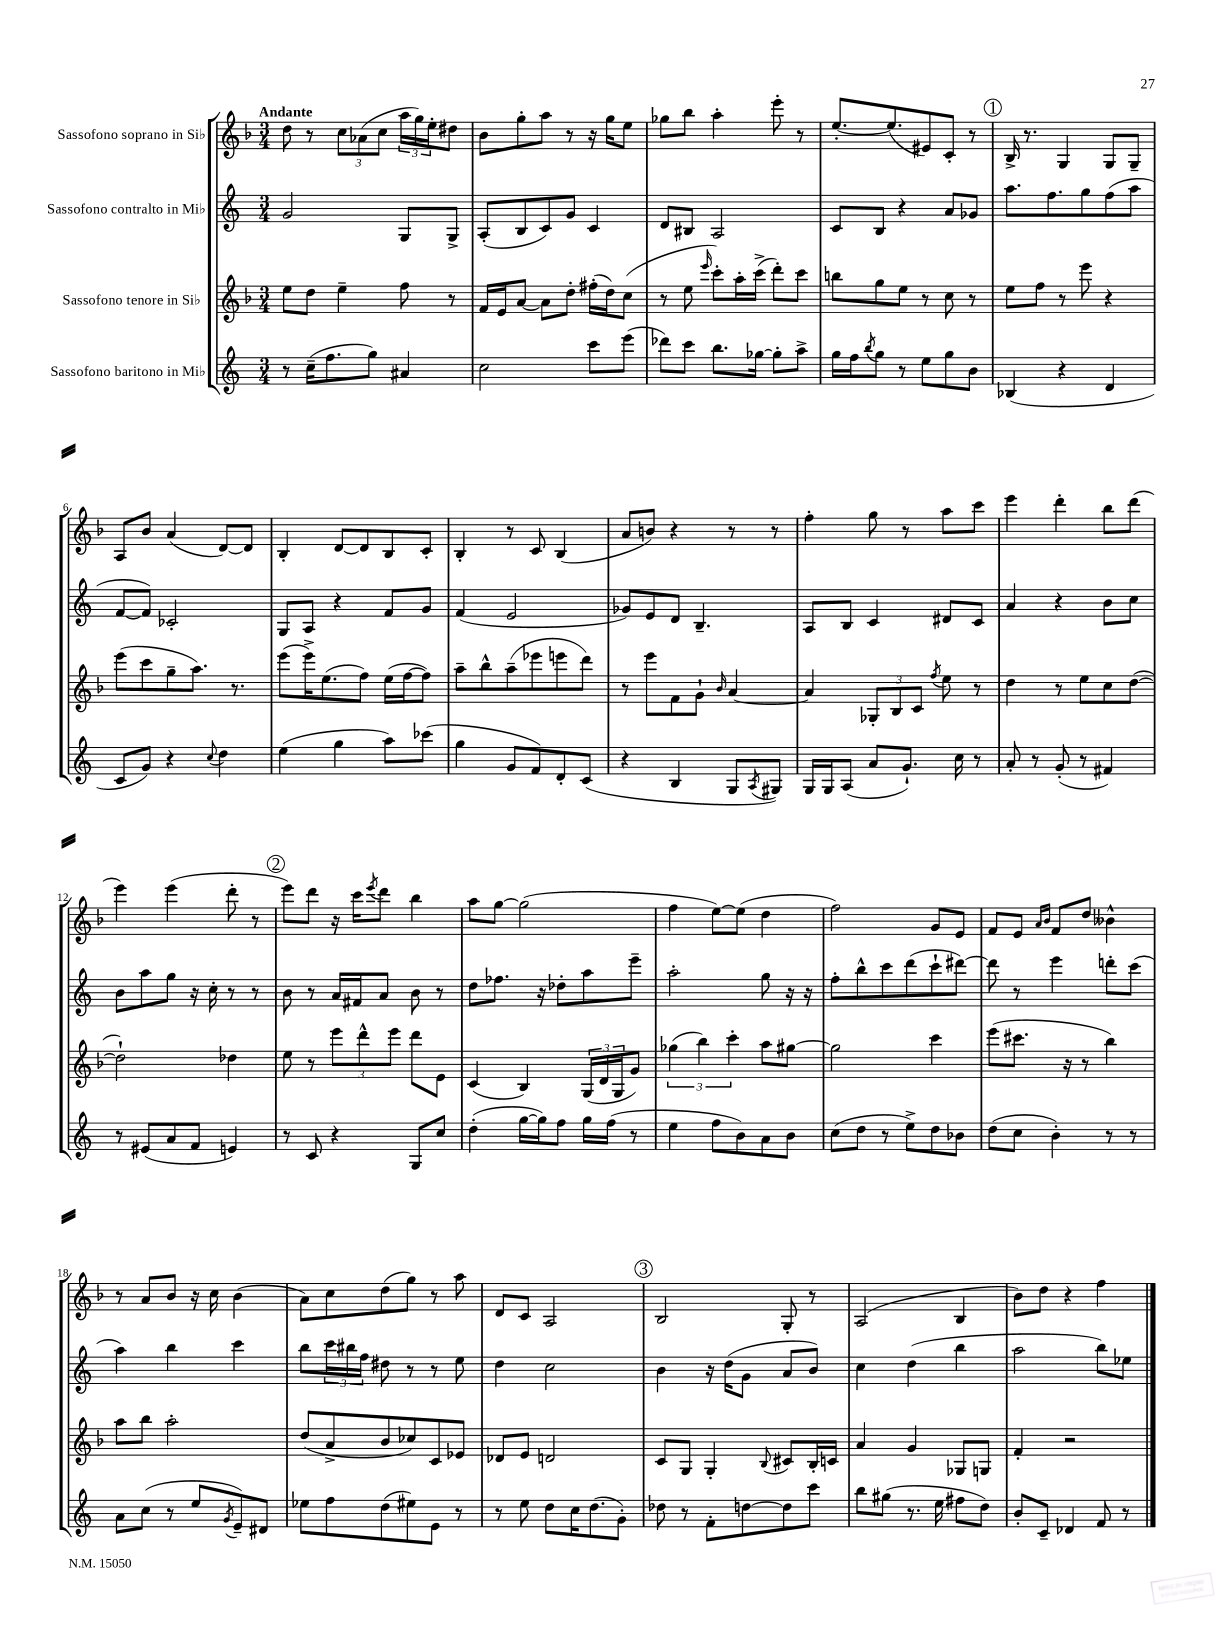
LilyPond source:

<<
\new StaffGroup <<
\new Staff = "s0" \with { instrumentName = "Sassofono soprano in Sib" } {
    \clef treble \key f \major \numericTimeSignature \time 3/4 \tempo "Andante"
    d''8 r8 \tuplet 3/2 { c''8 aes'8( c''8 } \tuplet 3/2 { a''16 g''16) e''16-. } dis''8 |
    bes'8 g''8-. a''8 r8 r16 g''16 e''8 |
    ges''8 bes''8 a''4-. e'''8-. r8 |
    e''8.~-. e''8.( eis'8) c'8-. r8 |
    \mark \markup { \circle "1" } bes16-> r8. g4 g8 g8-- |
    a8 bes'8 a'4( d'8~) d'8 |
    bes4-. d'8~ d'8 bes8 c'8-. |
    bes4-. r8 c'8 bes4( |
    a'8 b'8) r4 r8 r8 |
    f''4-. g''8 r8 a''8 c'''8 |
    e'''4 d'''4-. bes''8 d'''8( |
    e'''4) e'''4( d'''8-. r8 |
    \mark \markup { \circle "2" } e'''8) d'''8 r16 c'''16 \acciaccatura { e'''8 } d'''8 bes''4 |
    a''8 g''8~ g''2( |
    f''4 e''8~) e''8( d''4 |
    f''2) g'8 e'8 |
    f'8 e'8 \grace { a'16 bes'16 } f'8 d''8 beses'4-^ |
    r8 a'8 bes'8 r16 c''16 bes'4( |
    a'8) c''8 d''8( g''8) r8 a''8 |
    d'8 c'8 a2 |
    \mark \markup { \circle "3" } bes2 g8-. r8 |
    a2( bes4 |
    bes'8) d''8 r4 f''4 \bar "|." |
}
\new Staff = "s1" \with { instrumentName = "Sassofono contralto in Mib" } {
    \clef treble \key c \major \numericTimeSignature \time 3/4
    g'2 g8 g8-> |
    a8-.( b8 c'8) g'8 c'4 |
    d'8 bis8 a2 |
    c'8 b8 r4 a'8 ges'8 |
    \mark \markup { \circle "1" } a''8. f''8. g''8 f''8( a''8 |
    f'8~ f'8) ces'2-. |
    g8 a8 r4 f'8 g'8 |
    f'4( e'2 |
    ges'8) e'8 d'8 b4.-- |
    a8 b8 c'4 dis'8 c'8 |
    a'4 r4 b'8 c''8 |
    b'8 a''8 g''8 r16 c''16-. r8 r8 |
    \mark \markup { \circle "2" } b'8 r8 a'16 fis'16 a'8 b'8 r8 |
    d''8 fes''8. r16 des''8-. a''8 e'''8-- |
    a''2-. g''8 r16 r16 |
    f''8-. b''8-^ c'''8 d'''8( c'''8-! dis'''8~) |
    dis'''8 r8 e'''4 d'''8-. c'''8( |
    a''4) b''4 c'''4 |
    b''8 \tuplet 3/2 { c'''16 bis''16 f''16 } dis''8 r8 r8 e''8 |
    d''4 c''2 |
    \mark \markup { \circle "3" } b'4 r16 d''16( g'8 a'8 b'8) |
    c''4 d''4( b''4 |
    a''2 b''8) ees''8 \bar "|." |
}
\new Staff = "s2" \with { instrumentName = "Sassofono tenore in Sib" } {
    \clef treble \key f \major \numericTimeSignature \time 3/4
    e''8 d''8 e''4-- f''8 r8 |
    f'16 e'16 a'8~ a'8 d''8-. fis''16-.( d''16) c''8( |
    r8 e''8 \grace { e'''16 } c'''8-.) a''16-. c'''16->( d'''8-.) c'''8 |
    b''8 g''8 e''8 r8 c''8 r8 |
    \mark \markup { \circle "1" } e''8 f''8 r8 e'''8 r4 |
    e'''8( c'''8 g''8-- a''8.) r8. |
    e'''8( e'''16->) e''8.( f''8) e''16( f''16~ f''8) |
    a''8-- bes''8-^ a''8--( ees'''8 e'''8 d'''8) |
    r8 e'''8 f'8 g'8-! \grace { bes'16 } a'4~ |
    a'4 \tuplet 3/2 { ges8-. bes8 c'8 } \acciaccatura { f''8 } e''8 r8 |
    d''4 r8 e''8 c''8 d''8~( |
    d''2-!) des''4 |
    \mark \markup { \circle "2" } e''8 r8 \tuplet 3/2 { e'''8 d'''8-^ e'''8 } d'''8 e'8 |
    c'4( bes4) \tuplet 3/2 { g16( d'16 g16 } g'8) |
    \tuplet 3/2 { ges''4( bes''4) c'''4-. } a''8 gis''8~ |
    gis''2 c'''4 |
    e'''8( cis'''8. r16 r8 bes''4) |
    a''8 bes''8 a''2-. |
    d''8( a'8-> bes'8 ces''8) c'8 ees'8 |
    des'8 e'8 d'2 |
    \mark \markup { \circle "3" } c'8 g8 g4-. \appoggiatura { bes8 } cis'8 bes16-. c'16 |
    a'4 g'4 ges8 g8 |
    f'4-. r2 \bar "|." |
}
\new Staff = "s3" \with { instrumentName = "Sassofono baritono in Mib" } {
    \clef treble \key c \major \numericTimeSignature \time 3/4
    r8 c''16--( f''8. g''8) ais'4 |
    c''2 c'''8 e'''8( |
    des'''8) c'''8 b''8. ges''16~ ges''8-. a''8-> |
    g''16 f''16 \acciaccatura { b''8 } g''8 r8 e''8 g''8 b'8 |
    \mark \markup { \circle "1" } bes4( r4 d'4 |
    c'8 g'8) r4 \appoggiatura { c''8 } d''4 |
    e''4( g''4 a''8) ces'''8( |
    g''4 g'8 f'8) d'8-. c'8( |
    r4 b4 g8 \acciaccatura { a8 } gis8) |
    g16 g16 a8( a'8 g'8.-!) c''16 r8 |
    a'8-. r8 g'8-.( r8 fis'4) |
    r8 eis'8( a'8 f'8 e'4) |
    \mark \markup { \circle "2" } r8 c'8 r4 g8 c''8 |
    d''4-.( g''16~ g''16) f''8 g''16 f''16( r8 |
    e''4 f''8 b'8) a'8 b'8 |
    c''8( d''8 r8 e''8->) d''8 bes'8 |
    d''8( c''8 b'4-.) r8 r8 |
    a'8 c''8( r8 e''8 \acciaccatura { g'8 } e'8--) dis'8 |
    ees''8 f''8 d''8( eis''8) e'8 r8 |
    r8 e''8 d''8 c''16 d''8.( g'8-.) |
    \mark \markup { \circle "3" } des''8 r8 f'8-. d''8~ d''8 c'''8 |
    b''8 gis''8( r8. e''16 fis''8 d''8) |
    b'8-. c'8-- des'4 f'8 r8 \bar "|." |
}
>>
>>
